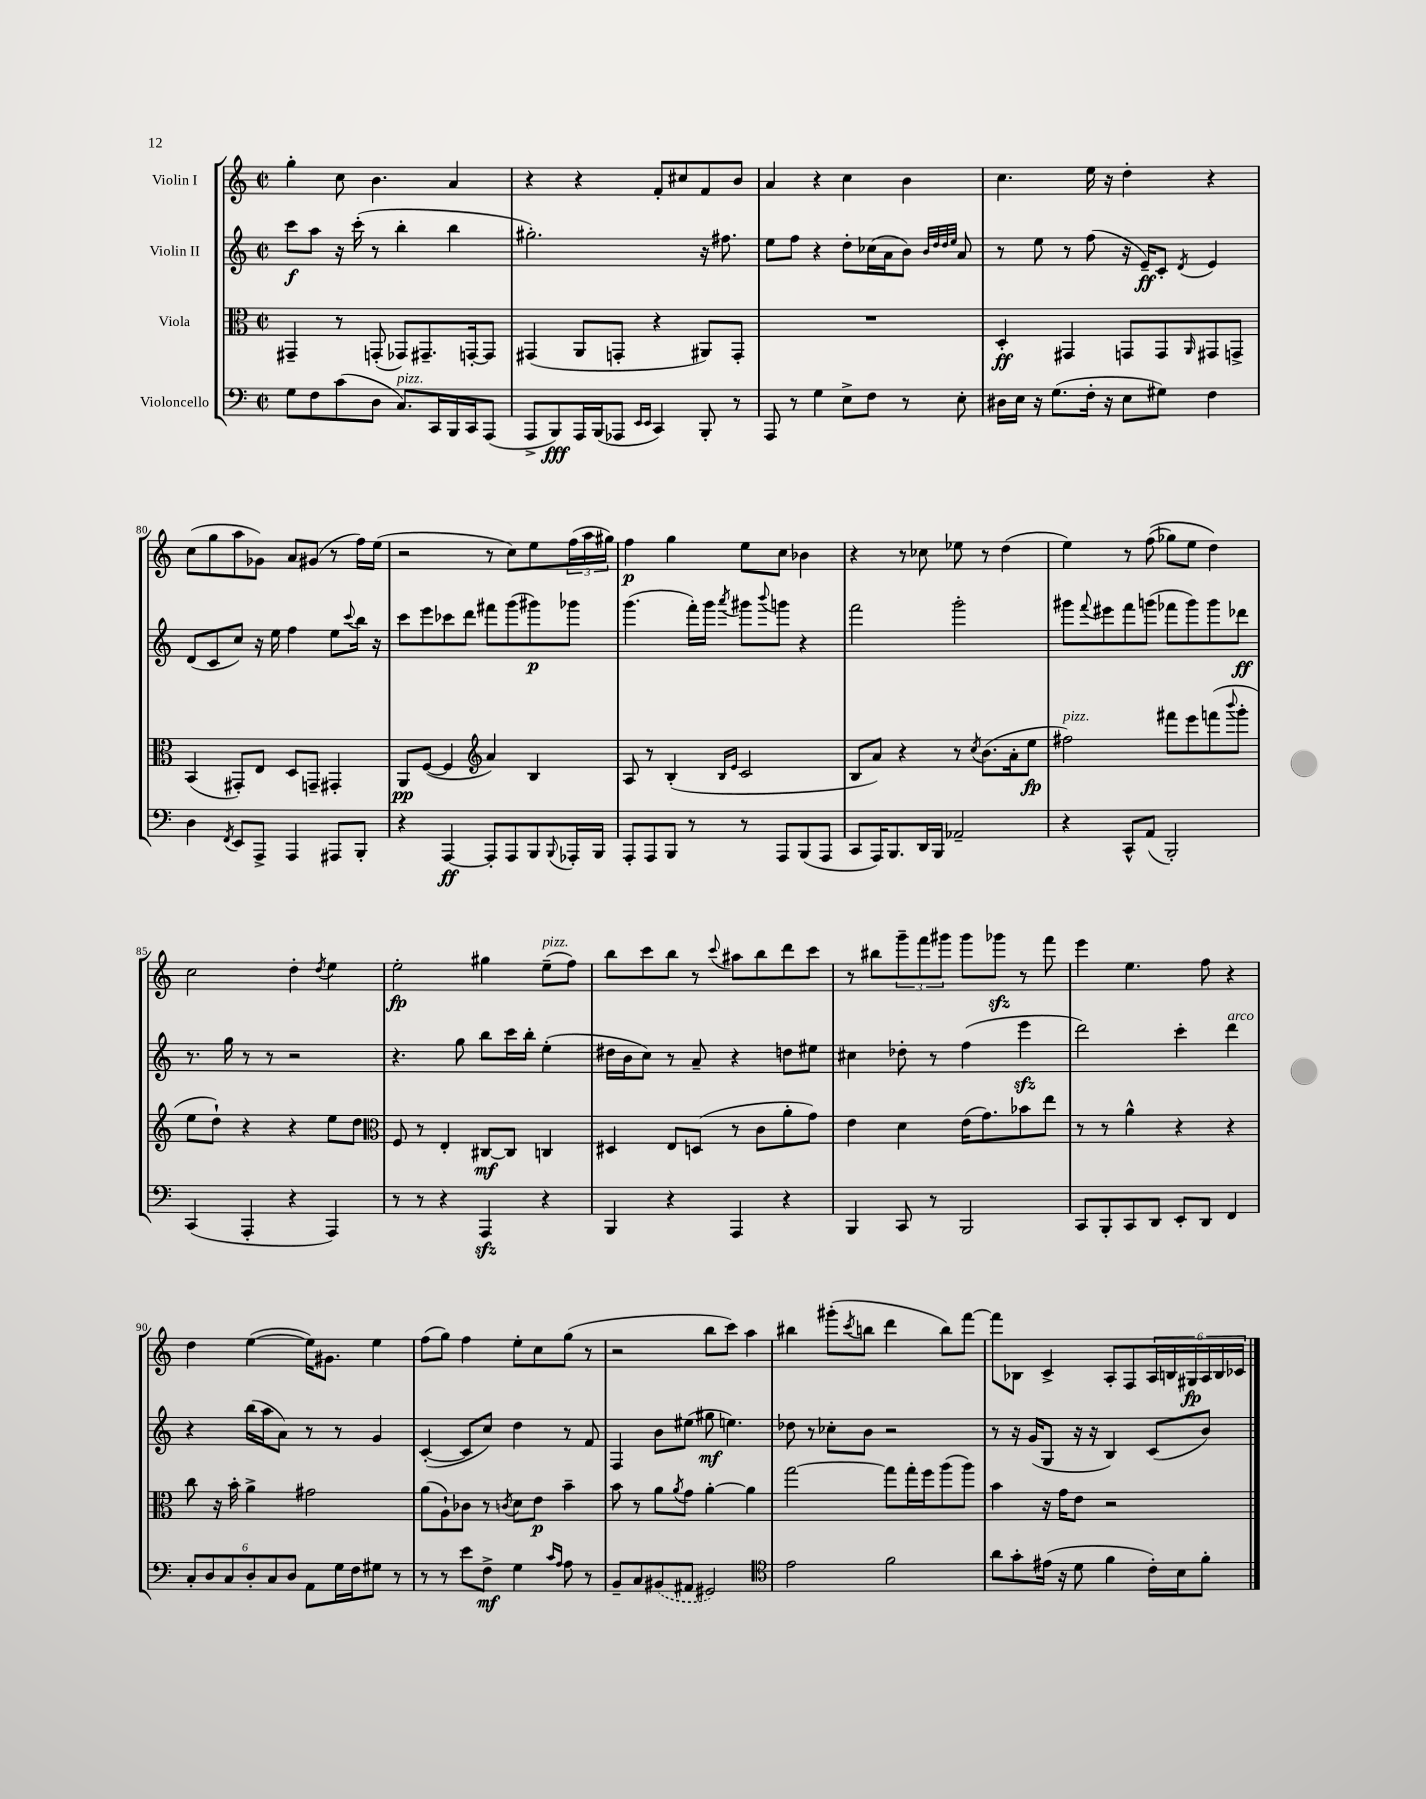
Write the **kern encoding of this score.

**kern	**dynam	**kern	**dynam	**kern	**dynam	**kern	**dynam
*part4	*part4	*part3	*part3	*part2	*part2	*part1	*part1
*staff4	*staff4	*staff3	*staff3	*staff2	*staff2	*staff1	*staff1
*I"Violoncello	*	*I"Viola	*	*I"Violin II	*	*I"Violin I	*
*clefF4	*	*clefC3	*	*clefG2	*	*clefG2	*
*k[]	*	*k[]	*	*k[]	*	*k[]	*
*M2/2	*	*M2/2	*	*M2/2	*	*M2/2	*
*met(c|)	*	*met(c|)	*	*met(c|)	*	*met(c|)	*
=76	=76	=76	=76	=76	=76	=76	=76
8G\L	.	4GG#X~/	.	8ccc\L	f	4gg'\	.
8F\	.	.	.	8aa\J	.	.	.
(8c\	.	8r	.	16r	.	8cc\	.
.	.	.	.	(16ccc'\	.	.	.
8D\J	.	(8GGn'/	.	8r	.	4.b\	.
!LO:TX:a:i:t=pizz.	!	!	!	!	!	!	!
8.C/L)	.	8GG-X/L)	.	4bb'\	.	.	.
.	.	8.GG#X~/	.	.	.	.	.
16CC/L	.	.	.	.	.	.	.
16BBB/	.	.	.	4bb\	.	4a/	.
16CC/J	.	[16GGn'/k	.	.	.	.	.
(8AAA/J	.	8GG/J]	.	.	.	.	.
=77	=77	=77	=77	=77	=77	=77	=77
8AAA^/L	.	(4GG#X/	.	2.gg#X'\)	.	4r	.
8BBB/)	fff	.	.	.	.	.	.
16AAA/L	.	8AA/L	.	.	.	4r	.
(16BBB/J	.	.	.	.	.	.	.
8AAA-X/J	.	8GGn'/J	.	.	.	.	.
16qqEE/LL	.	.	.	.	.	.	.
16qqEE/JJ	.	.	.	.	.	.	.
4CC/)	.	4r	.	.	.	8f'/L	.
.	.	.	.	.	.	8cc#X/	.
8BBB'/	.	8AA#X/L)	.	16r	.	8f/	.
.	.	.	.	8.ff#X\	.	.	.
8r	.	8GG'/J	.	.	.	8b/J	.
=78	=78	=78	=78	=78	=78	=78	=78
8AAA/	.	1r	.	8ee\L	.	4a/	.
8r	.	.	.	8ff\J	.	.	.
4G\	.	.	.	4r	.	4r	.
8E^\L	.	.	.	8dd'\L	.	4cc\	.
8F\J	.	.	.	(16cc-X\L	.	.	.
.	.	.	.	16a\J	.	.	.
8r	.	.	.	8b\J)	.	4b\	.
.	.	.	.	32qqb/LLL	.	.	.
.	.	.	.	32qqdd/	.	.	.
.	.	.	.	32qqdd/	.	.	.
.	.	.	.	32qqee/JJJ	.	.	.
8E'\	.	.	.	8a/	.	.	.
=79	=79	=79	=79	=79	=79	=79	=79
16D#X\LL	.	4D'/	ff	8r	.	4.cc\	.
16E\JJ	.	.	.	.	.	.	.
16r	.	.	.	8ee\	.	.	.
(8.G\L	.	.	.	.	.	.	.
.	.	4GG#X/	.	8r	.	.	.
16F'\Jk	.	.	.	(8ff\	.	16ee\	.
16r	.	.	.	.	.	16r	.
8E\L	.	8GGn/L	.	16r	.	4dd'\	.
.	.	.	.	16e~/KL)	ff	.	.
8G#X\J)	.	8GG/	.	8c'/J	.	.	.
.	.	16qqAA/	.	8qd/	.	.	.
4F\	.	8GG#X/	.	4e/	.	4r	.
.	.	8GGn^/J	.	.	.	.	.
!!LO:LB:g=z
=80	=80	=80	=80	=80	=80	=80	=80
4D\	.	(4BB/	.	(8d/L	.	(8cc\L	.
.	.	.	.	8c/	.	8gg\	.
8qFF/	.	.	.	.	.	.	.
8EE/L	.	8GG#X'/L)	.	8cc/J)	.	8aa\	.
8AAA^/J	.	8E/J	.	16r	.	8g-X\J)	.
.	.	.	.	16ee\	.	.	.
4AAA/	.	8D/L	.	4ff\	.	8a/L	.
.	.	8GGn~/J	.	.	.	(8g#X/J	.
8AAA#X/L	.	4GG#X'/	.	8ee\L	.	8r	.
.	.	.	.	8qqccc/	.	.	.
8BBB'/J	.	.	.	16bb\Jk	.	16ff\LL)	.
.	.	.	.	16r	.	(16ee\JJ	.
=81	=81	=81	=81	=81	=81	=81	=81
4r	.	8AA/L	pp	8ccc\L	.	2r	.
.	.	([8F/J	.	8eee\	.	.	.
[4AAA/	ff	4F/]	.	8ccc-X\	.	.	.
.	.	.	.	8ddd\J	.	.	.
*	*	*clefG2	*	*	*	*	*
8AAA'/L]	.	4a/)	.	8fff#X\L	.	8r	.
8AAA/	.	.	.	(8ggg\	.	8cc\L)	.
8BBB/	.	4B/	.	8ggg#X\)	p	8ee\	.
8qqBBB/	.	.	.	.	.	.	.
16AAA-X'/L	.	.	.	8ggg-X\J	.	(24ff\L	.
.	.	.	.	.	.	24aa\	.
16BBB/JJ	.	.	.	.	.	.	.
.	.	.	.	.	.	24gg#X\JJ)	.
=82	=82	=82	=82	=82	=82	=82	=82
8AAA'/L	.	8A/	.	(4.ggg\	.	4ff\	p
8AAA/	.	8r	.	.	.	.	.
8BBB/J	.	(4B'/	.	.	.	4gg\	.
8r	.	.	.	16fff'\LL)	.	.	.
.	.	.	.	16ggg\JJ	.	.	.
.	.	16qqB/LL	.	.	.	.	.
.	.	16qqe/JJ	.	8qaaa/	.	.	.
8r	.	2c/	.	8ggg#X\L	.	8ee\L	.
.	.	.	.	8qqbbb/	.	.	.
8AAA/L	.	.	.	8gggn\J	.	8cc\J	.
(8BBB/	.	.	.	4r	.	4b-X\	.
8AAA/J	.	.	.	.	.	.	.
=83	=83	=83	=83	=83	=83	=83	=83
8CC/L	.	8B/L	.	2fff\	.	4r	.
16AAA/K)	.	8a/J)	.	.	.	.	.
8.BBB/	.	.	.	.	.	.	.
.	.	4r	.	.	.	8r	.
16DD/L	.	.	.	.	.	8cc-X\	.
16BBB/JJ	.	.	.	.	.	.	.
2AA-X~/	.	8r	.	2ggg'\	.	8ee-X\	.
.	.	8qcc/	.	.	.	.	.
.	.	(8.b\L	.	.	.	8r	.
.	.	.	.	.	.	(4dd\	.
.	.	16a'\k	.	.	.	.	.
.	.	8ee\J	fp	.	.	.	.
=84	=84	=84	=84	=84	=84	=84	=84
!	!	!LO:TX:a:i:t=pizz.	!	!	!	!	!
4r	.	2ff#X\)	.	8ggg#X\L	.	4ee\)	.
.	.	.	.	8qqfff/	.	.	.
.	.	.	.	8eee#X\	.	.	.
8CC^^/L	.	.	.	8fff\	.	8r	.
(8AA/J	.	.	.	(8gggn\J	.	((8ff\	.
2BBB'/)	.	8fff#X\L	.	8fff-X\L	.	8gg-X\L)	.
.	.	8eee\	.	8ggg\)	.	8ee\J	.
.	.	(8fffn\	.	8ggg\	.	4dd\)	.
.	.	8qqbbb/	.	.	.	.	.
.	.	8ggg'\J	.	8ddd-X\J	ff	.	.
!!LO:LB:g=z
=85	=85	=85	=85	=85	=85	=85	=85
(4CC/	.	8ee\L	.	8.r	.	2cc\	.
.	.	8dd`\J)	.	.	.	.	.
.	.	.	.	16gg\	.	.	.
4AAA'/	.	4r	.	8r	.	.	.
.	.	.	.	8r	.	.	.
4r	.	4r	.	2r	.	4dd'\	.
.	.	.	.	.	.	8qdd/	.
4AAA/)	.	8ee\L	.	.	.	4ee\	.
.	.	8dd\J	.	.	.	.	.
=86	=86	=86	=86	=86	=86	=86	=86
*	*	*clefC3	*	*	*	*	*
8r	.	8F/	.	4.r	.	2ee'\	fp
8r	.	8r	.	.	.	.	.
4r	.	4E'/	.	.	.	.	.
.	.	.	.	8gg\	.	.	.
4AAAzz/	.	[8C#X/L	mf	8bb\L	.	4gg#X\	.
.	.	8C#/J]	.	16ccc\L	.	.	.
.	.	.	.	16bb'\JJ	.	.	.
!	!	!	!	!	!	!LO:TX:a:i:t=pizz.	!
4r	.	4Cn/	.	(4ee'\	.	(8ee~\L	.
.	.	.	.	.	.	8ff\J)	.
=87	=87	=87	=87	=87	=87	=87	=87
4BBB/	.	4D#X/	.	16dd#X\LL	.	8bb\L	.
.	.	.	.	16b\J	.	.	.
.	.	.	.	8cc\J)	.	8ccc\	.
4r	.	8E/L	.	8r	.	8bb\J	.
.	.	(8Dn/J	.	8a~/	.	8r	.
.	.	.	.	.	.	8qqccc/	.
4AAA/	.	8r	.	4r	.	8aa#X\L	.
.	.	8c\L	.	.	.	8bb\	.
4r	.	8a'\	.	8ddn\L	.	8ddd\	.
.	.	8g\J)	.	8ee#X\J	.	8ccc\J	.
=88	=88	=88	=88	=88	=88	=88	=88
4BBB/	.	4e\	.	4cc#X\	.	8r	.
.	.	.	.	.	.	8bb#X\L	.
8CC/	.	4d\	.	8dd-X'\	.	12ggg~\	.
.	.	.	.	.	.	12fff\	.
8r	.	.	.	8r	.	.	.
.	.	.	.	.	.	12ggg#X\J	.
2BBB/	.	(16e\KL	.	(4ff\	.	8ggg#\L	.
.	.	8.g\)	.	.	.	.	.
.	.	.	.	.	.	8ggg-Xzz\J	.
.	.	8b-X\	.	4eeezz\	.	8r	.
.	.	8ee\J	.	.	.	8fff\	.
=89	=89	=89	=89	=89	=89	=89	=89
8CC/L	.	8r	.	2ddd\)	.	4eee\	.
8BBB'/	.	8r	.	.	.	.	.
8CC/	.	4a^^\	.	.	.	4.ee\	.
8DD/J	.	.	.	.	.	.	.
8EE'/L	.	4r	.	4ccc'\	.	.	.
8DD/J	.	.	.	.	.	8ff\	.
!	!	!	!	!LO:TX:a:i:t=arco	!	!	!
4FF/	.	4r	.	4ddd\	.	4r	.
!!LO:LB:g=z
=90	=90	=90	=90	=90	=90	=90	=90
12C'/L	.	8cc\	.	4r	.	4dd\	.
12D/	.	.	.	.	.	.	.
.	.	16r	.	.	.	.	.
12C/	.	.	.	.	.	.	.
.	.	16b'\	.	.	.	.	.
12D'/	.	4a^\	.	(16bb\LL	.	([4ee\	.
.	.	.	.	16aa\J	.	.	.
12C/	.	.	.	.	.	.	.
.	.	.	.	8a\J)	.	.	.
12D/J	.	.	.	.	.	.	.
8AA\L	.	2g#X\	.	8r	.	16ee\KL])	.
.	.	.	.	.	.	8.g#X\J	.
16G\L	.	.	.	8r	.	.	.
16F\J	.	.	.	.	.	.	.
8G#X\J	.	.	.	4g/	.	4ee\	.
8r	.	.	.	.	.	.	.
=91	=91	=91	=91	=91	=91	=91	=91
8r	.	(8a\L	.	([4c'/	.	(8ff\L	.
8r	.	8A`\)	.	.	.	8gg\J)	.
8e\L	.	8c-X\J	.	8c/L]	.	4ff\	.
8F^\J	mf	8r	.	8cc/J)	.	.	.
.	.	8qcn/	.	.	.	.	.
4G\	.	8d\L	.	4dd\	.	8ee'\L	.
.	.	8e\J	p	.	.	8cc\	.
16qqc/LL	.	.	.	.	.	.	.
16qqA/JJ	.	.	.	.	.	.	.
8A\	.	4b~\	.	8r	.	(8gg\J	.
8r	.	.	.	8f/	.	8r	.
=92	=92	=92	=92	=92	=92	=92	=92
8BB~/L	.	8b\	.	4F/	.	2r	.
8C/	.	8r	.	.	.	.	.
(8BB#X/	.	8a\L	.	8b\L	.	.	.
.	.	8qa/	.	.	.	.	.
8AA#X/J	.	8g\J	.	(8ee#X\J	.	.	.
2GG#X/)	.	[4a'\	.	8gg#X\	mf	8bb\L	.
.	.	.	.	4.een\)	.	8ccc\J)	.
.	.	4a\]	.	.	.	4aa\	.
=93	=93	=93	=93	=93	=93	=93	=93
*clefC4	*	*	*	*	*	*	*
2e\	.	[2gg\	.	8dd-X\	.	4bb#X\	.
.	.	.	.	8r	.	.	.
.	.	.	.	8cc-X'\L	.	(8ggg#X'\L	.
.	.	.	.	.	.	8qccc/	.
.	.	.	.	8b\J	.	8bbn\J	.
2f\	.	8gg\L]	.	2r	.	4ddd\	.
.	.	16gg'\L	.	.	.	.	.
.	.	16ff\J	.	.	.	.	.
.	.	(8aa\	.	.	.	8bb\L)	.
.	.	8aa\J)	.	.	.	[8fff\J	.
=94	=94	=94	=94	=94	=94	=94	=94
8a\L	.	4b\	.	8r	.	8fff\L]	.
8g'\	.	.	.	16r	.	8B-X\J	.
.	.	.	.	(16g/KL	.	.	.
(16e#X\Jk	.	16r	.	8G/J	.	4c^/	.
16r	.	16g\KL	.	.	.	.	.
8d\	.	8e\J	.	16r	.	.	.
.	.	.	.	16r	.	.	.
4f\	.	2r	.	4B/)	.	8A'/L	.
.	.	.	.	.	.	8F/	.
16c'\LL)	.	.	.	(8c/L	.	24A/L	.
.	.	.	.	.	.	24Bn/	.
16B\J	.	.	.	.	.	.	.
.	.	.	.	.	.	24G#X/	fp
8f'\J	.	.	.	8b/J)	.	24A/	.
.	.	.	.	.	.	24B/	.
.	.	.	.	.	.	24c-X/JJ	.
==	==	==	==	==	==	==	==
*-	*-	*-	*-	*-	*-	*-	*-
